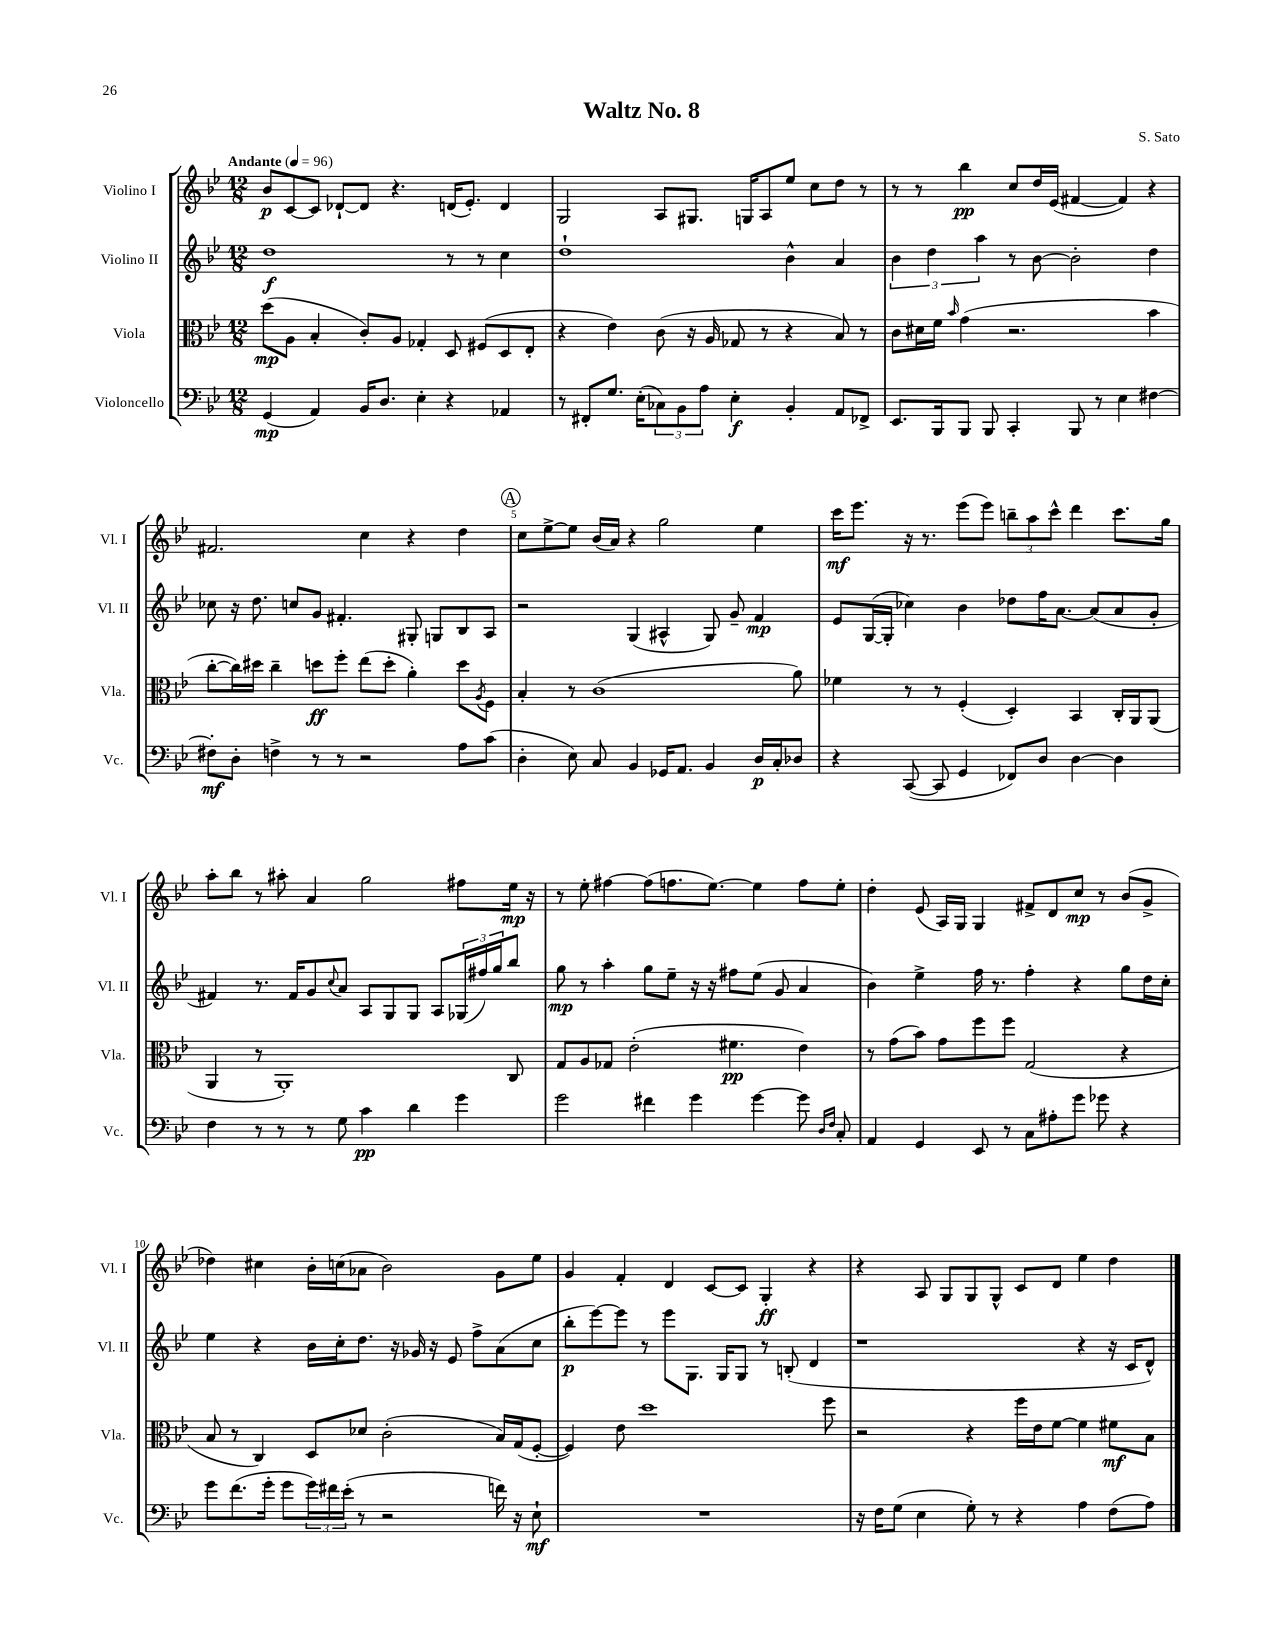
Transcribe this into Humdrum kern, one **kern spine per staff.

**kern	**kern	**kern	**kern
*staff4	*staff3	*staff2	*staff1
*clefF4	*clefC3	*clefG2	*clefG2
*k[b-e-]	*k[b-e-]	*k[b-e-]	*k[b-e-]
*M12/8	*M12/8	*M12/8	*M12/8
*MM96	*MM96	*MM96	*MM96
(4GG	(8dd	1dd	8b-
.	8A	.	[8c
4AA)	4B-'	.	8c]
.	.	.	[8d-`
16BB-	8c')	.	8d-]
8.D	.	.	.
.	8A	.	4.r
4E-'	4G-'	.	.
4r	8D	8r	(16d
.	.	.	8.e-')
.	(8F#	8r	.
4AA-	8D	4cc	4d
.	8E-'	.	.
=	=	=	=
8r	4r	1dd`	2G
8FF#'	.	.	.
8.G	4e-)	.	.
(16E-'	.	.	.
12C-)	(8c	.	8A
12BB-	.	.	.
.	16r	.	8.G#
12A	.	.	.
.	16A	.	.
4E-'	8G-	.	.
.	.	.	16G
.	8r	.	8A
4BB-'	4r	4b-^^	8ee-
.	.	.	8cc
8AA	8B-)	4a	8dd
8FF-^	8r	.	8r
=	=	=	=
8.EE-	8c	6b-	8r
.	16d#	.	8r
.	.	6dd	.
16BBB-	16f	.	.
.	16qqb-	.	.
8BBB-	(4g	.	4bb-
.	.	6aa	.
8BBB-	.	.	.
4CC'	2.r	8r	8cc
.	.	[8b-	16dd
.	.	.	(16e-
8BBB-	.	2b-']	[4f#
8r	.	.	.
4E-	.	.	4f#])
[4F#	4b-	4dd	4r
=	=	=	=
8F#']	[8cc'	8cc-	2.f#
8D'	16cc])	16r	.
.	16dd#	8.dd	.
4F^	4cc~	.	.
.	.	8cc	.
8r	8dd	8g	.
8r	8ff'	4.f#'	.
2r	(8ee-	.	4cc
.	8dd'	.	.
.	4a')	8G#'	4r
.	.	8G	.
8A	8dd	8B-	4dd
.	8qA	.	.
(8c	8F	8A	.
=	=	=	=
4D'	4B-'	2r	8cc
.	.	.	[8ee-^
8E-)	8r	.	8ee-]
8C	(1c	.	(16b-
.	.	.	16a)
4BB-	.	(4G	4r
16GG-	.	4A#^^	2gg
8.AA	.	.	.
4BB-	.	8G)	.
.	.	8g~	.
16D	.	4f	4ee-
16C'	.	.	.
8D-	8a)	.	.
=	=	=	=
4r	4f-	8e-	16ccc
.	.	.	8.eee-
.	.	([16G	.
.	.	16G']	.
([8CC	8r	4cc-)	16r
.	.	.	8.r
8CC]	8r	.	.
4GG	(4F'	4b-	(8eee-
.	.	.	8eee-)
8FF-)	4D')	8dd-	12bb~
.	.	.	12aa
8D	.	16ff	.
.	.	.	12ccc^^
.	.	[8.a	.
[4D	4BB-	.	4ddd
.	.	(8a]	.
4D]	16C'	8a	8.ccc
.	16AA	.	.
.	(8AA	8g'	.
.	.	.	16gg
=	=	=	=
4F	4AA	4f#)	8aa'
.	.	.	8bb-
8r	8r	8.r	8r
8r	1AA')	.	8aa#'
.	.	16f#	.
8r	.	8g	4a
.	.	8qqcc	.
8G	.	8a	.
4c	.	8A	2gg
.	.	8G	.
4d	.	8G	.
.	.	8A	.
4g	.	(24G-	8ff#
.	.	24ff#)	.
.	.	24gg	.
.	8C	8bb-	16ee-
.	.	.	16r
=	=	=	=
2g	8G	8gg	8r
.	8A	8r	8ee-'
.	8G-	4aa'	[4ff#
.	(2e-'	.	.
4f#	.	8gg	(8ff#]
.	.	8ee-~	8.ff
4g	.	16r	.
.	.	16r	[8.ee-)
.	4.f#	8ff#	.
[4g	.	(8ee-	4ee-]
.	.	8g	.
8g]	4e-)	4a	8ff
16qqD	.	.	.
16qqF	.	.	.
8C'	.	.	8ee-'
=	=	=	=
4AA	8r	4b-)	4dd'
.	(8g	.	.
4GG	8b-)	4ee-^	(8e-
.	8g	.	16A)
.	.	.	16G
8EE-	8ff	16ff	4G
.	.	8.r	.
8r	8ff	.	.
8C	(2G	4ff'	8f#^
8A#'	.	.	8d
8g	.	4r	8cc
8g-	.	.	8r
4r	4r	8gg	(8b-
.	.	16dd	8g^
.	.	16cc'	.
=	=	=	=
8g	8B-	4ee-	4dd-)
(8.f	8r	.	.
.	4C)	4r	4cc#
16g'	.	.	.
8g	.	.	.
24g)	8D	16b-	16b-'
24f#	.	.	.
.	.	16cc'	(16cc
(24e-'	.	.	.
8r	8d-	8.dd	8a-
2r	(2c'	.	2b-)
.	.	16r	.
.	.	16g-	.
.	.	16r	.
.	.	8e-	.
.	.	8ff^	.
16f)	16B-)	(8a	8g
16r	(16G	.	.
8E-`	[8F'	8cc	8ee-
=	=	=	=
1.r	4F])	8bb-'	4g
.	.	[8eee-)	.
.	8e-	8eee-]	4f'
.	1dd	8r	.
.	.	8eee-	4d
.	.	8.G	.
.	.	.	[8c
.	.	16G	.
.	.	8G	8c]
.	.	8r	4G'
.	.	(8B'	.
.	.	4d	4r
.	8ff	.	.
=	=	=	=
16r	2r	1r	4r
16F	.	.	.
(8G	.	.	.
4E-	.	.	8A
.	.	.	8G
8G')	4r	.	8G
8r	.	.	8G^^
4r	16ff	.	8c
.	16e-	.	.
.	[8f	.	8d
4A	4f]	4r	4ee-
(8F	8f#	16r	4dd
.	.	16c	.
8A)	8B-	8d^^)	.
==	==	==	==
*-	*-	*-	*-
